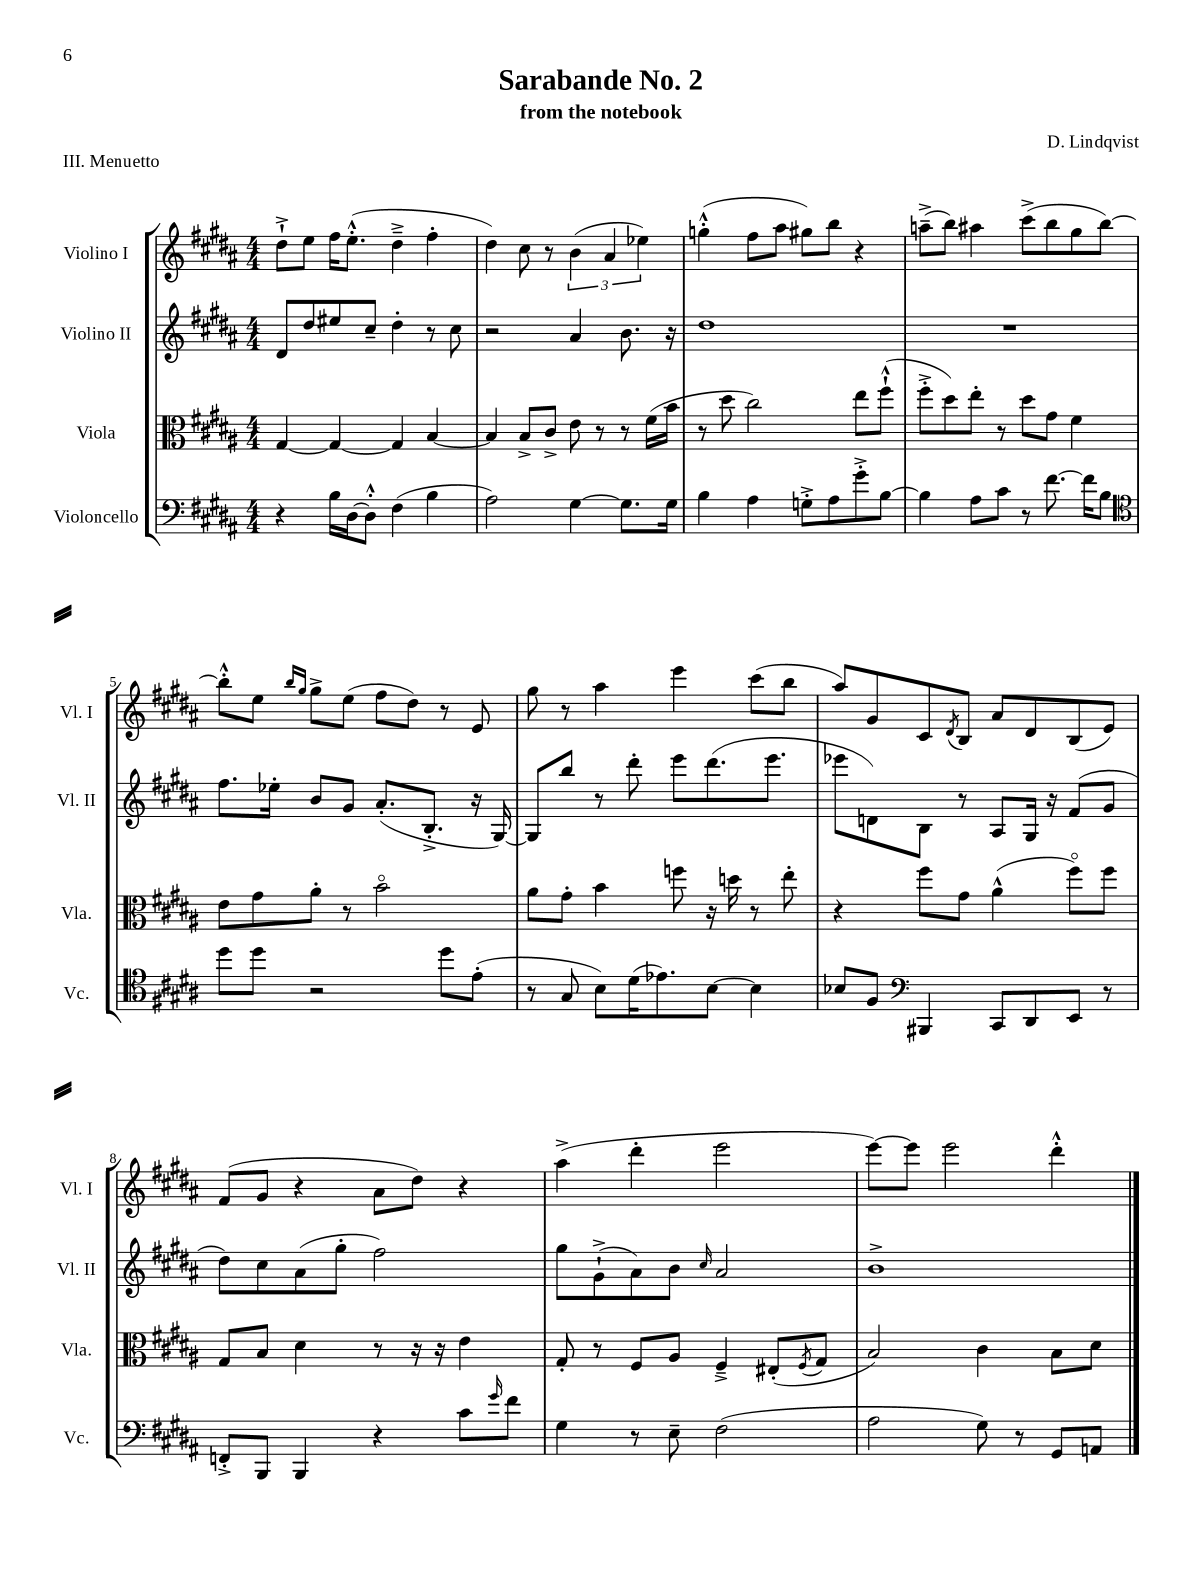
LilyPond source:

\header { title = "Sarabande No. 2" composer = "D. Lindqvist" subtitle = "from the notebook" piece = "III. Menuetto" }
<<
\new StaffGroup <<
\new Staff = "s0" \with { instrumentName = "Violino I" shortInstrumentName = "Vl. I" } {
    \clef treble \key b \major \numericTimeSignature \time 4/4
    dis''8-!-> e''8 fis''16 e''8.-.-^( dis''4---> fis''4-. |
    dis''4) cis''8 r8 \tuplet 3/2 { b'4( ais'4 ees''4) } |
    g''4-.-^( fis''8 ais''8 gis''8) b''8 r4 |
    a''8--->( b''8) ais''4 cis'''8->( b''8 gis''8 b''8~) |
    b''8-.-^ e''8 \grace { b''16 gis''16 } gis''8-> e''8( fis''8 dis''8) r8 e'8 |
    gis''8 r8 ais''4 e'''4 cis'''8( b''8 |
    ais''8) gis'8 cis'8 \acciaccatura { dis'8 } b8 ais'8 dis'8 b8( e'8) |
    fis'8( gis'8 r4 ais'8 dis''8) r4 |
    ais''4->( dis'''4-. e'''2 |
    e'''8~) e'''8 e'''2 dis'''4-.-^ \bar "|." |
}
\new Staff = "s1" \with { instrumentName = "Violino II" shortInstrumentName = "Vl. II" } {
    \clef treble \key b \major \numericTimeSignature \time 4/4
    dis'8 dis''8 eis''8 cis''8-- dis''4-. r8 cis''8 |
    r2 ais'4 b'8. r16 |
    dis''1 |
    R1 |
    fis''8. ees''16-. b'8 gis'8 ais'8.-.( b8.-.-> r16 gis16~) |
    gis8 b''8 r8 dis'''8-. e'''8 dis'''8.( e'''8. |
    ees'''8 d'8) b8 r8 ais8 gis16 r16 fis'8( gis'8 |
    dis''8) cis''8 ais'8( gis''8-. fis''2) |
    gis''8 gis'8-!->( ais'8) b'8 \grace { cis''16 } ais'2 |
    b'1-> \bar "|." |
}
\new Staff = "s2" \with { instrumentName = "Viola" shortInstrumentName = "Vla." } {
    \clef alto \key b \major \numericTimeSignature \time 4/4
    gis4~ gis4~ gis4 b4~ |
    b4 b8-> cis'8-> e'8 r8 r8 fis'16( b'16 |
    r8 dis''8 cis''2) e''8 fis''8-!-^( |
    fis''8-.-> dis''8) e''8-. r8 dis''8 gis'8 fis'4 |
    e'8 gis'8 ais'8-. r8 b'2\flageolet |
    ais'8 gis'8-. b'4 f''8 r16 d''16 r8 e''8-. |
    r4 fis''8 gis'8 ais'4-^( fis''8\flageolet) fis''8 |
    gis8 b8 dis'4 r8 r16 r16 e'4 |
    gis8-. r8 fis8 ais8 fis4---> eis8-.( \acciaccatura { fis8 } gis8 |
    b2) cis'4 b8 dis'8 \bar "|." |
}
\new Staff = "s3" \with { instrumentName = "Violoncello" shortInstrumentName = "Vc." } {
    \clef bass \key b \major \numericTimeSignature \time 4/4
    r4 b16 dis16~ dis8-.-^ fis4( b4 |
    ais2) gis4~ gis8. gis16 |
    b4 ais4 g8-.-> ais8 gis'8-.-> b8~ |
    b4 ais8 cis'8 r8 fis'8.~ fis'16 b8 |
    \clef tenor dis''8 dis''8 r2 dis''8 e'8-.( |
    r8 gis8 b8) dis'16( ees'8.) b8~ b4 |
    bes8 fis8 \clef bass bis,,4 cis,8 dis,8 e,8 r8 |
    f,8-.-> b,,8 b,,4 r4 cis'8 \grace { gis'16 } fis'8 |
    gis4 r8 e8-- fis2( |
    ais2 gis8) r8 gis,8 a,8 \bar "|." |
}
>>
>>
